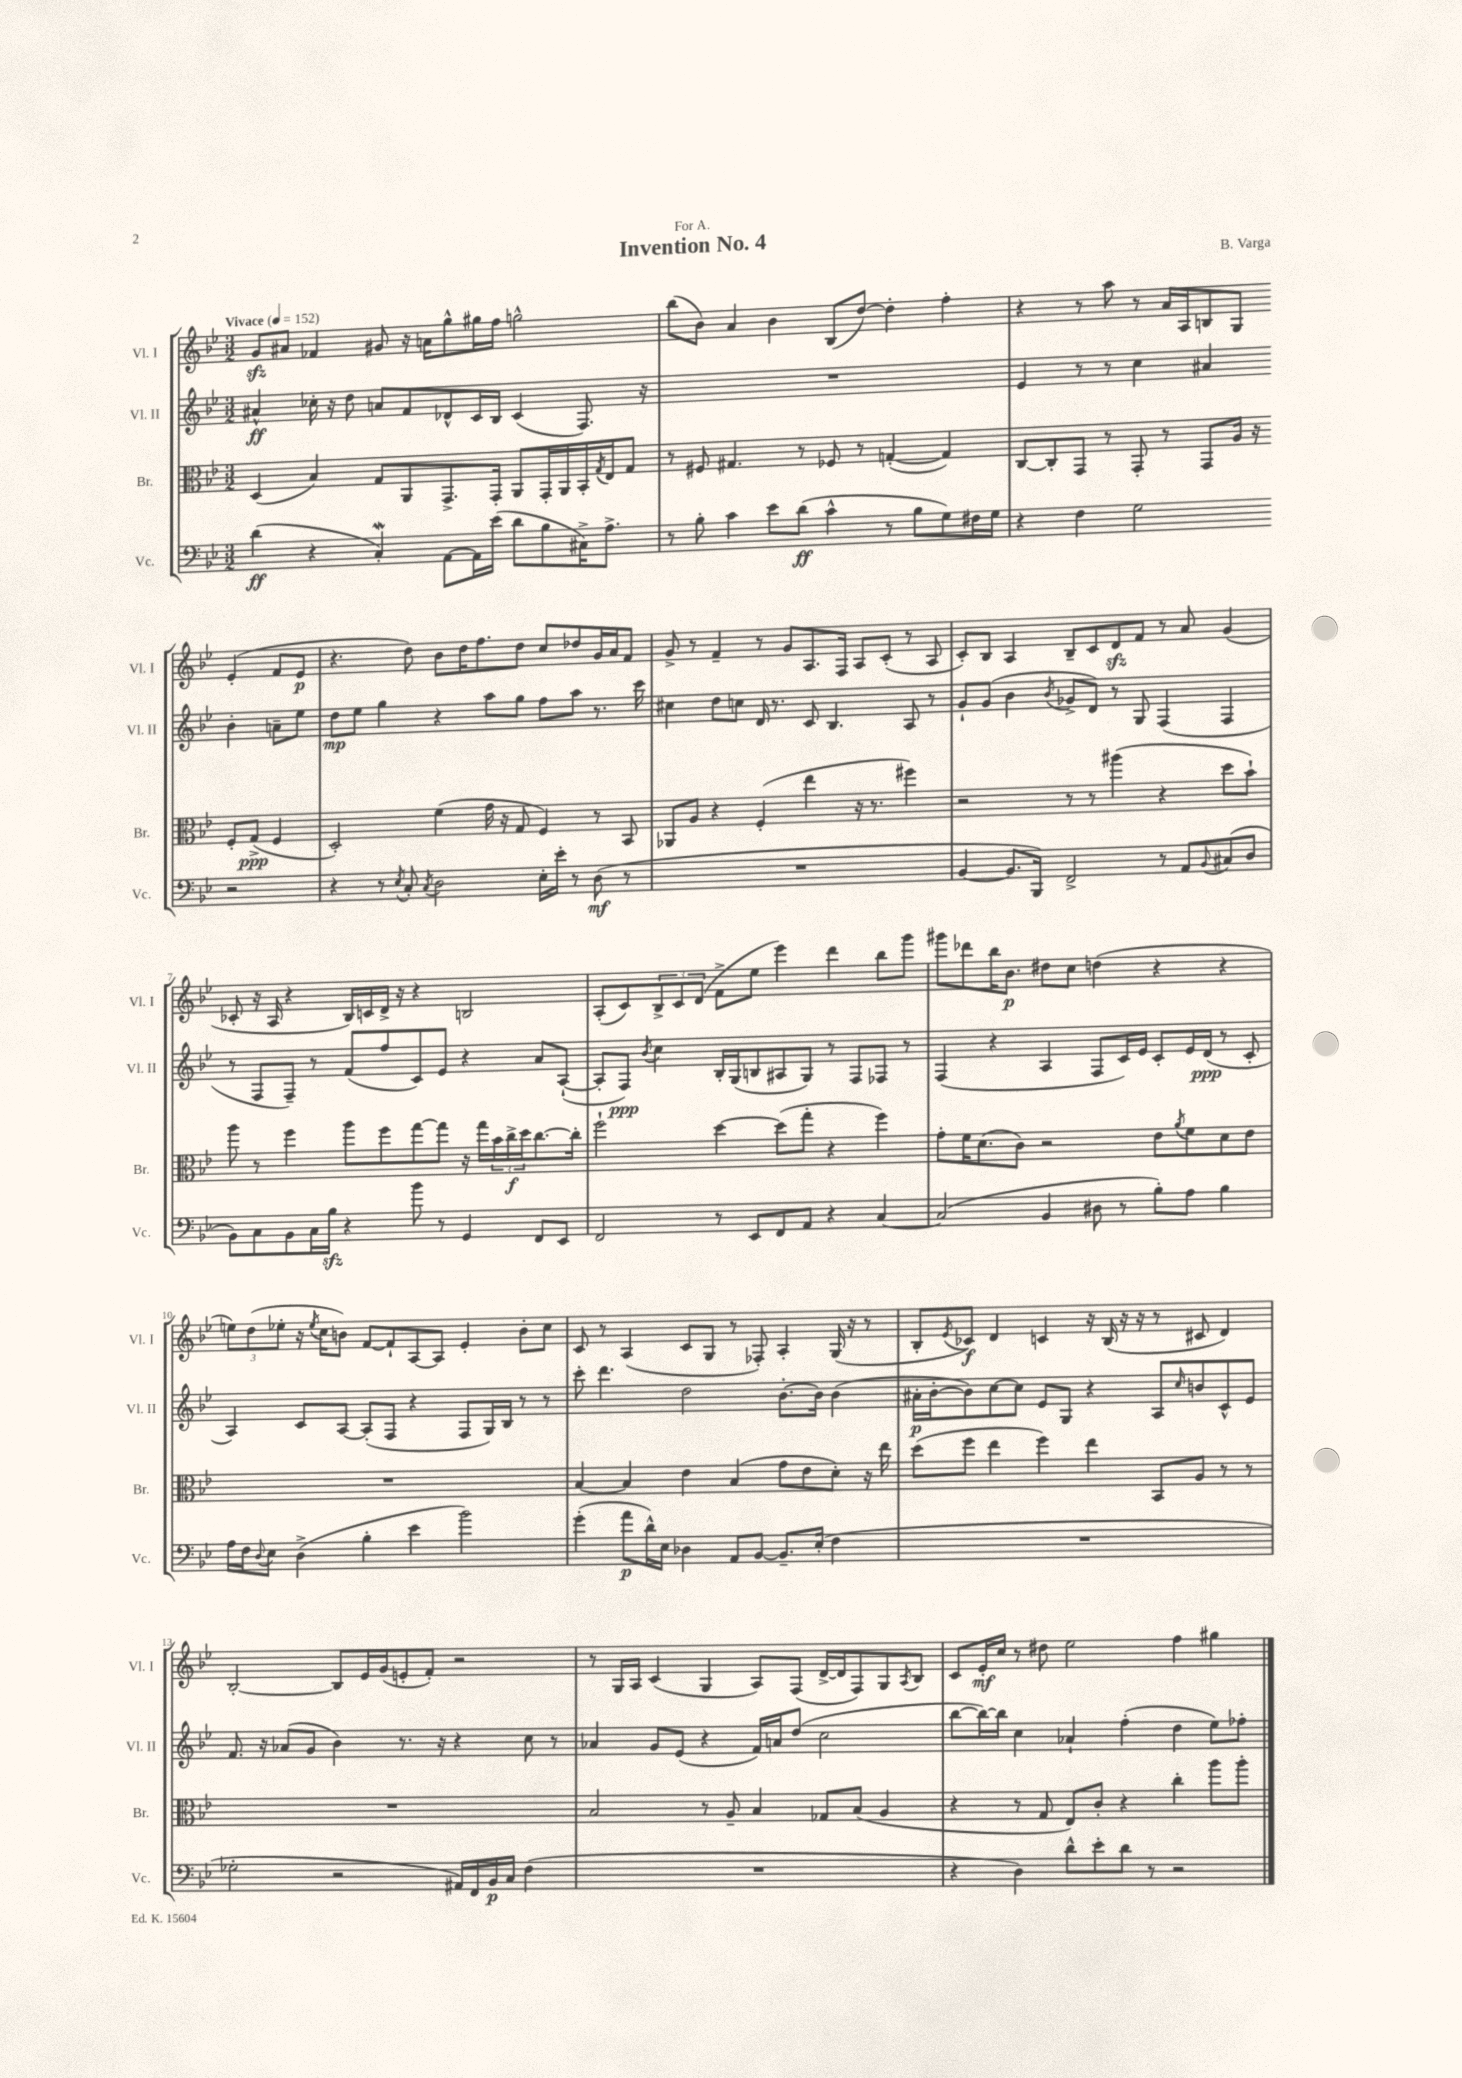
\header { title = "Invention No. 4" composer = "B. Varga" dedication = "For A." }
<<
\new StaffGroup <<
\new Staff = "s0" \with { instrumentName = "Vl. I" shortInstrumentName = "Vl. I" } {
    \clef treble \key bes \major \numericTimeSignature \time 3/2 \tempo "Vivace" 4 = 152
    g'8\sfz ais'8 fes'4 gis'8 r16 a'16 g''8-^ gis''16 f''16 g''2-^ |
    bes''8( bes'8) a'4 bes'4 bes8( d''8~) d''4-. f''4-. |
    r4 r8 a''8 r8 a'16 a16 b8 g8 ees'4-.( f'8 ees'8\p |
    r4. d''8) bes'8 d''16 f''8. d''8 c''8 des''8 g'16 a'16 f'8 |
    g'8-> r8 f'4-- r8 g'8 a8. f16 a8 c'8-.( r8 a8 |
    c'8-.) bes8 a4 bes8-- c'8 d'8\sfz f'8 r8 a'8 g'4( |
    ces'8-. r16 a16 r4 bes16) c'16 d'16-> r16 r4 b2 |
    a8-.( c'8) \tuplet 3/2 { bes8-> c'8 d'8( } f'8-> ees''8 ees'''4) d'''4 bes''8 g'''8 |
    gis'''8 des'''8 bes''16 bes'8.\p dis''8 c''8 d''4( r4 r4 |
    \tuplet 3/2 { e''8) d''8( ees''8-. } r16 \acciaccatura { ees''8 } c''16 b'8) f'8~ f'8-! a8~ a8 ees'4-. b'8-. c''8 |
    c'8 r8 a4( c'8 g8 r8 fes8-.) a4-. g16( r16 r8 |
    bes8-. \acciaccatura { ees'8 } ces'8\f) d'4 c'4 r16 bes16( r16 r16 r8 cis'8 d'4) |
    bes2~-. bes8 ees'16 g'16( e'8-. f'8-.) r2 |
    r8 g16 a16 c'4( g4 a8) f8( d'16~-> d'16 f8) g8 \acciaccatura { a8 } bes8 |
    c'8 ees'16-.\mf c''16 r8 dis''8 ees''2 f''4 gis''4 \bar "|." |
}
\new Staff = "s1" \with { instrumentName = "Vl. II" shortInstrumentName = "Vl. II" } {
    \clef treble \key bes \major \numericTimeSignature \time 3/2
    ais'4-^\ff ces''16-. r16 d''8 a'8 f'8 des'8-^ c'16 bes16 c'4( f8.) r16 |
    R1. |
    ees'4 r8 r8 c''4 ais'4 bes'4-. a'8-- ees''8 |
    d''8\mp ees''8 g''4 r4 a''8 g''8 f''8 a''8 r8. c'''16 |
    cis''4 d''8 c''8 d'16 r8. c'8 bes4. a8 r8 |
    g'8-! g'8( bes'4 \acciaccatura { bes'8 } ges'8-> d'8) r8 g8 f4( f4 |
    r8 f8 f8--) r8 f'8( f''8 c'8) ees'8 r4 a'8 a8~-!( |
    a8-. f8\ppp) \acciaccatura { bes'8 } c''4 bes16-. g16( b8 ais8 g8) r8 f8 fes8 r8 |
    f4( r4 a4 f8 c'16) ees'16 c'8-. ees'16 d'16\ppp( r8 c'8-. |
    a4) c'8 a8~ a8-.( f8 r4 f8 g16) bes16 r8 r8 |
    c'''8-. d'''4. d''2 bes'8.~-. bes'16 bes'4( |
    ais'16-.\p bes'16~-. bes'8) c''8~ c''8 ees'8 g8 r4 a8 \grace { c''16 } b'8 c'8-^ ees'8 |
    f'8. r16 aes'8( g'8 bes'4) r8. r16 r4 c''8 r8 |
    aes'4 g'8 ees'8( r4 f'16) a'16 d''8( c''2 |
    bes''8~ bes''16~) bes''16 c''4 aes'4-! f''4-.( d''4 ees''8) fes''8-. \bar "|." |
}
\new Staff = "s2" \with { instrumentName = "Br." shortInstrumentName = "Br." } {
    \clef alto \key bes \major \numericTimeSignature \time 3/2
    d4( bes4) g8 a,8 g,8.-> g,16-. a,8 g,16-. a,16 bes,16-. \acciaccatura { g8 } ees16 g8 |
    r8 fis8 gis4. r8 fes8 r8 g4~-.( g4) |
    c8~ c8-. g,8 r8 g,8-. r8 g,8 a16 r16 f8-. g8->\ppp( f4 |
    d2-.) f'4( g'16 r16 g8 f4) r8 bes,8 |
    aes,8 a8 r4 f4-.( ees''4 r16 r8. fis''4) |
    r2 r8 r8 ais''4( r4 d''8 bes'8-!) |
    a''8 r8 f''4 a''8 f''8 g''8~ g''8 r16 g''16 \tuplet 3/2 { bes'16 c''16->\f d''16 } c''8.~ c''16-. |
    f''2-! d''4~ d''8( g''8-. r4 f''4) |
    g'8-. f'16 d'8.( c'8) r2 ees'8 \acciaccatura { a'8 } f'8 d'8 ees'8 |
    R1. |
    bes4~ bes4 ees'4 bes4( g'8 ees'8 d'8-.) r16 ees''16 |
    d''8( f''8 ees''4 f''4) ees''4 bes,8 a8 r8 r8 |
    R1. |
    bes2 r8 a8-- bes4 ges8 bes8( a4 |
    r4 r8 g8 ees8) c'8-. r4 c''4-. a''8 a''8-. \bar "|." |
}
\new Staff = "s3" \with { instrumentName = "Vc." shortInstrumentName = "Vc." } {
    \clef bass \key bes \major \numericTimeSignature \time 3/2
    d'4\ff( r4 c4-.\mordent) a,8~ a,16 ees'16( d'8 bes8 cis16->) a8.-> |
    r8 bes8-. c'4 ees'8 d'8\ff( c'4-^ r8 bes8 g8) fis16 g16 |
    r4 f4 g2 r2 |
    r4 r8 \acciaccatura { ees8 } c8-. \acciaccatura { c8 } d2 ees16-. ees'16-. r8 d8\mf( r8 |
    R1. |
    bes,4~ bes,8. bes,,16) f,2-> r8 a,8 \appoggiatura { bes,8 } cis8( d8 |
    bes,8) c8 bes,8 c16 bes16\sfz r4 bes'8 r8 g,4 f,8 ees,8 |
    f,2 r8 ees,8 f,8 a,8 r4 c4~ |
    c2( bes,4 dis8 r8 bes8-.) a8 bes4 |
    a16 f16 \appoggiatura { d8 } ees8 d4->( bes4-. ees'4 bes'2) |
    g'4-.( a'8\p d'16-^) ees16 des4 a,8 bes,8~ bes,8.-- ees16-.( f4 |
    R1. |
    ges2-. r2 ais,16) f,16 bes,16\p c16 f4( |
    R1. |
    r4 d4) d'8-^ ees'8-. d'8 r8 r2 \bar "|." |
}
>>
>>
